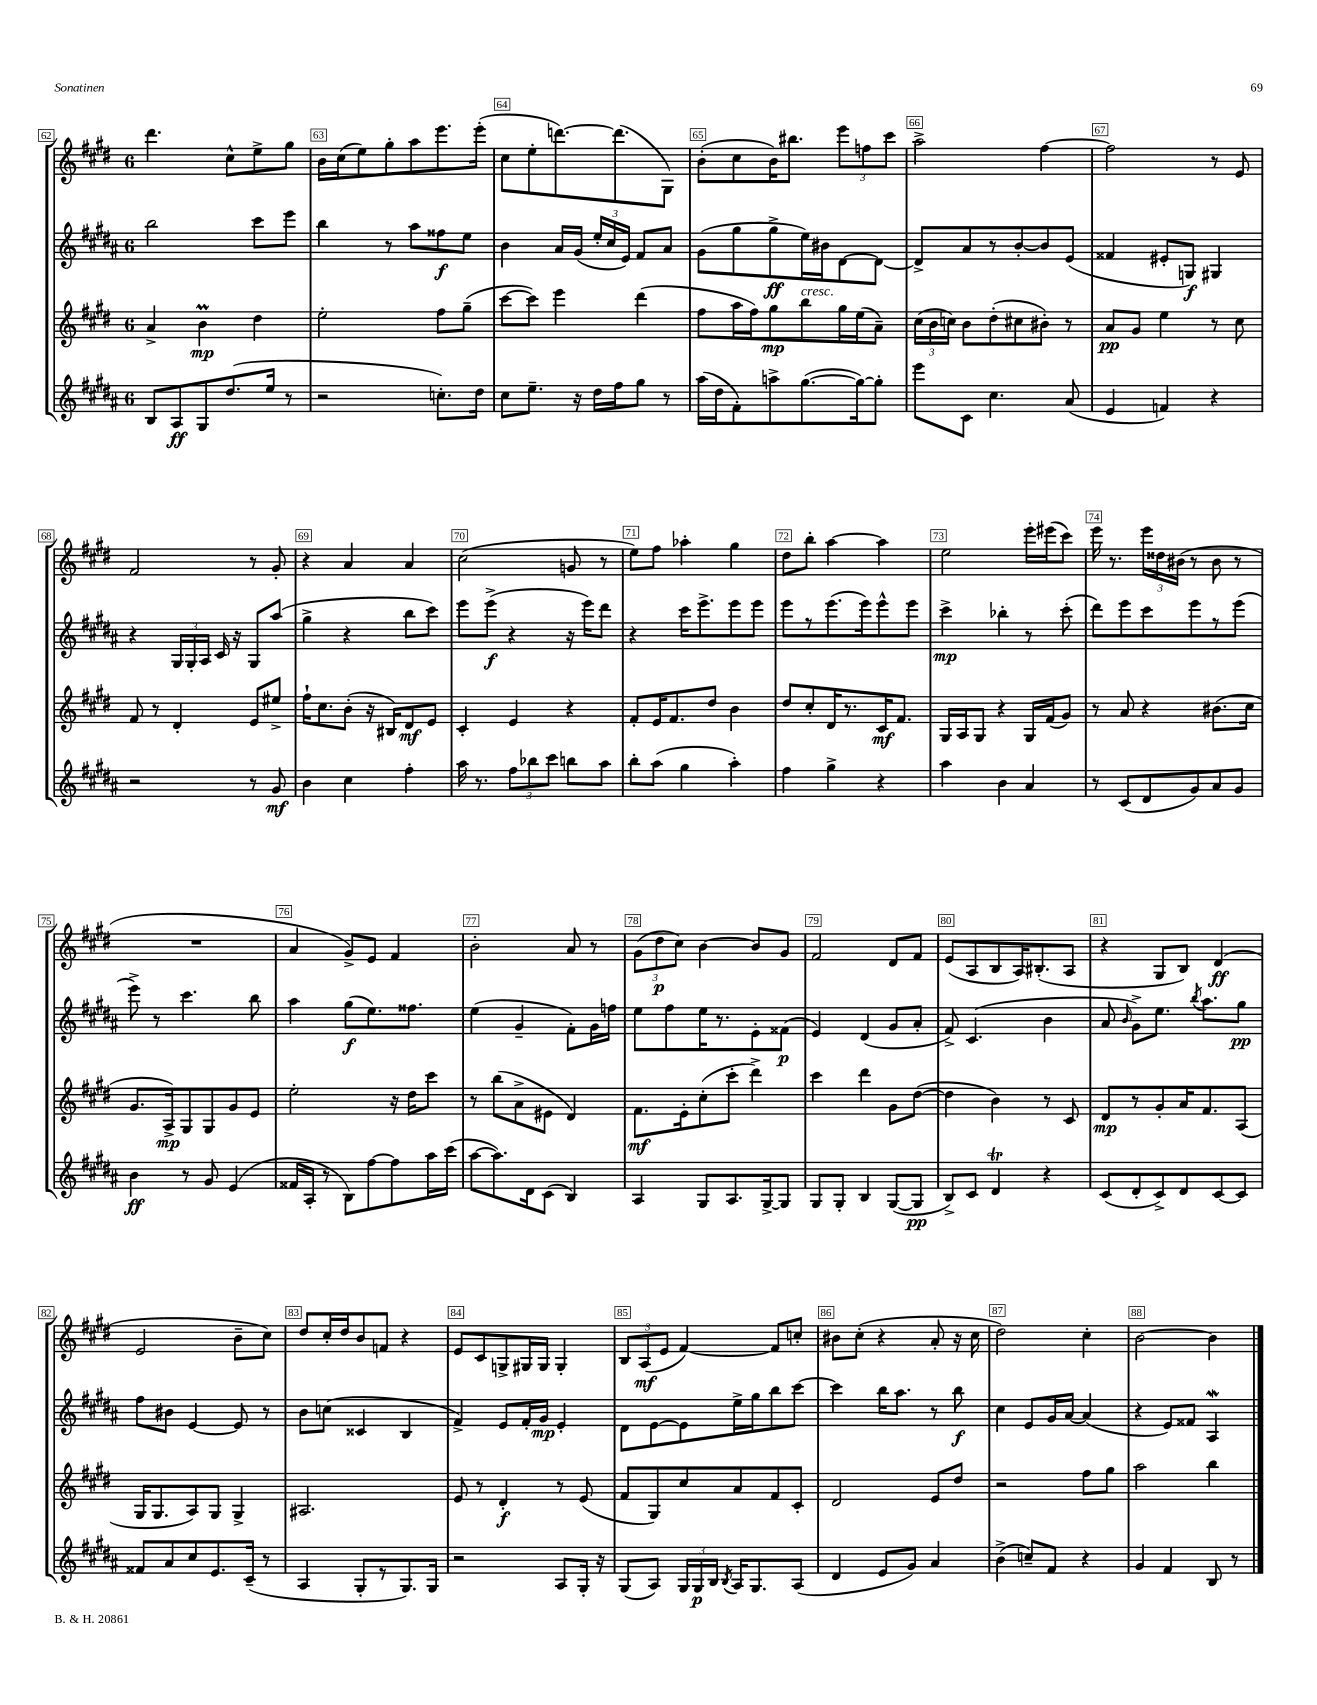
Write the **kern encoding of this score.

**kern	**kern	**kern	**kern
*staff4	*staff3	*staff2	*staff1
*clefG2	*clefG2	*clefG2	*clefG2
*k[f#c#g#d#a#]	*k[f#c#g#d#]	*k[f#c#g#d#a#]	*k[f#c#g#d#]
*M6/8	*M6/8	*M6/8	*M6/8
8B	4a^	2bb	4.ddd#
8A#	.	.	.
8G#	4b	.	.
(8.dd#	.	.	8cc#^^
.	4dd#	8ccc#	8ee^
16ee	.	.	.
8r	.	8eee	8gg#
=	=	=	=
2r	2ee'	4bb	16b
.	.	.	(16cc#
.	.	.	8ee)
.	.	8r	8gg#'
.	.	8aa#	8aa
8.cc')	8ff#	8ff##	8.eee
.	(8gg#~	8ee	.
16dd#	.	.	(16eee'
=	=	=	=
8cc#	[8ccc#	4b	8cc#
8.ee~	8ccc#])	.	8ee'
.	4eee	16a#	[8.ddd)
16r	.	(16g#	.
16dd#	.	24ee'	.
.	.	24cc#	.
16ff#	.	.	(8.ddd]
.	.	24e)	.
8gg#	(4ddd#	8f#	.
8r	.	8a#	8G#)
=	=	=	=
(16aa#	8ff#	(8g#	(8b'
16dd#	.	.	.
8f#')	16aa	8gg#	8cc#
.	16ff#)	.	.
8aa^	8gg#	8gg#^	16b)
.	.	.	8.bb#
([8.gg#	8bb	16ee)	.
.	.	16b#	.
.	16gg#	[8d#	12eee
16gg#_)	(16ee	.	.
.	.	.	12ff
8gg#']	8a~)	8d#_	.
.	.	.	12ccc#
=	=	=	=
8eee	(24cc#	8d#^]	2aa^
.	24b	.	.
.	24cc)	.	.
8c#	8b	8a#	.
4.cc#	(8dd#'	8r	.
.	8cc#	[8b'	.
.	8b#')	8b]	[4ff#
(8a#	8r	(8e	.
=	=	=	=
4e	8a	4f##	2ff#]
.	8g#	.	.
4f)	4ee	8e#'	.
.	.	8G)	.
4r	8r	4G#	8r
.	8cc#	.	8e
=	=	=	=
2r	8f#	4r	2f#
.	8r	.	.
.	4d#'	24G#	.
.	.	24G#'	.
.	.	24A#	.
.	.	16c#	.
.	.	16r	.
8r	8e	8G#	8r
8g#	8ee#^	(8aa#	8g#'
=	=	=	=
4b	16ff#`	4gg#^	4r
.	8.cc#	.	.
4cc#	(8b'	4r	4a
.	16r	.	.
.	16B#)	.	.
4ff#'	8d#	8bb	4a
.	8e	8ccc#)	.
=	=	=	=
16aa#	4c#'	8eee	(2cc#
8.r	.	.	.
.	.	(8eee^	.
12ff#	4e	4r	.
12bb-	.	.	.
12ccc#	.	.	.
8bb	4r	16r	8g
.	.	16eee)	.
8aa#	.	8ddd#	8r
=	=	=	=
8bb'	8f#'	4r	8ee)
(8aa#	16e	.	8ff#
.	8.f#	.	.
4gg#	.	16ccc#	4aa-'
.	.	8.eee^	.
.	8dd#	.	.
4aa#')	4b	8eee	4gg#
.	.	8eee	.
=	=	=	=
4ff#	8dd#	8eee	8dd#
.	8cc#'	8r	8bb'
4gg#^	16d#	(8.eee	[4aa
.	8.r	.	.
.	.	16eee)	.
4r	16c#	8eee^^	4aa]
.	8.f#	.	.
.	.	8eee	.
=	=	=	=
4aa#	16G#	4ccc#^	2ee
.	16A	.	.
.	8G#	.	.
4b	4r	4bb-'	.
4a#	16G#	8r	16eee'
.	(16f#	.	(16eee#
.	8g#)	(8ccc#'	8ccc#)
=	=	=	=
8r	8r	8ddd#)	16eee
.	.	.	8.r
(8c#	8a	8eee	.
8d#	4r	8ccc#	24eee
.	.	.	24dd##
.	.	.	(24b#
8g#)	.	8eee	8r
8a#	(8.b#	8r	8b#
8g#	.	(8eee	8r
.	16cc#	.	.
=	=	=	=
4b	8.g#	8eee^)	2.r
.	.	8r	.
.	16A^)	.	.
8r	8G#	4.ccc#	.
8g#	8G#	.	.
(4e	8g#	.	.
.	8e	8bb	.
=	=	=	=
16f##	2ee'	4aa#	4a
16A#'	.	.	.
8r	.	.	.
8B)	.	(8gg#	8g#^)
[8ff#	.	8.ee)	8e
8ff#]	16r	.	4f#
.	16dd#	8.ff##	.
16aa#	8ccc#	.	.
(16ccc#	.	.	.
=	=	=	=
[8aa#	8r	(4ee	2b'
8.aa#])	(8bb	.	.
.	8a^	4g#~	.
16d#	.	.	.
(8c#	8e#	.	.
4B)	4d#)	8f#')	8a
.	.	16g#	8r
.	.	16ff	.
=	=	=	=
4A#	8.f#	8ee	(12g#
.	.	.	12dd#
.	.	8ff#	.
.	.	.	12cc#)
.	16e'	.	.
8G#	(8cc#'	16ee	[4b
.	.	8.r	.
8.A#	8ccc#'	.	.
.	4ddd#^)	8e'	8b]
[16G#^	.	.	.
8G#]	.	(8f##	8g#
=	=	=	=
8G#	4ccc#	4e)	2f#
8G#'	.	.	.
4B	4ddd#	(4d#	.
([8G#	8g#	8g#	8d#
8G#]	([8dd#	8a#'	8f#
=	=	=	=
8B^)	4dd#]	8f#^)	(8e
8c#	.	(4.c#	8A
4d#	4b)	.	8B
.	.	.	16A)
.	.	.	(8.B#'
4r	8r	4b	.
.	8c#	.	8A
=	=	=	=
(8c#	8d#	8a#	4r
.	.	16qqb	.
8d#'	8r	8g#^)	.
8c#^)	8g#'	8.ee	8G#
8d#	16a	.	8B)
.	.	8qbb	.
.	8.f#	8.aa#	.
[8c#	.	.	(4d#
8c#]	(8A	8gg#	.
=	=	=	=
8f##	16G#	8ff#	2e
.	8.G#	.	.
8a#	.	8b#	.
8cc#	8A)	[4e	.
8.e	8G#	.	.
.	4G#^	8e]	8b~
(16c#~	.	.	.
8r	.	8r	8cc#)
=	=	=	=
4A#	2.A#	8b	8dd#
.	.	(8cc	16cc#'
.	.	.	16dd#
8G#'	.	4c##	8b
8r	.	.	8f
8.G#)	.	4B	4r
16G#	.	.	.
=	=	=	=
2r	8e	4f#^)	8e
.	8r	.	8c#
.	4d#'	8e	8G^
.	.	16f#'	16G#
.	.	16g#	16G#
8A#	8r	4e'	4G#'
16G#'	(8e	.	.
16r	.	.	.
=	=	=	=
(8G#	8f#	8d#	12B
.	.	.	(12A
8A#)	8G#)	[8e	.
.	.	.	12e
24G#	8cc#	8e]	[4f#)
24G#	.	.	.
24B	.	.	.
8qB	.	.	.
16A#	8a	16ee^	.
8.G#	.	16gg#	.
.	8f#	8bb	8f#]
(8A#	8c#'	[8ccc#	8cc'
=	=	=	=
4d#	2d#	4ccc#]	8b#
.	.	.	(8cc#'
8e	.	16bb	4r
.	.	8.aa#	.
8g#)	.	.	.
4a#	8e	8r	8a'
.	8dd#	8bb	16r
.	.	.	16cc#
=	=	=	=
(4b^	2r	4cc#	2dd#)
8cc~)	.	8e	.
8f#	.	16g#	.
.	.	[16a#	.
4r	8ff#	(4a#]	4cc#'
.	8gg#	.	.
=	=	=	=
4g#	2aa	4r	[2b
4f#	.	8e)	.
.	.	8f##	.
8B	4bb	4A#	4b]
8r	.	.	.
==	==	==	==
*-	*-	*-	*-
